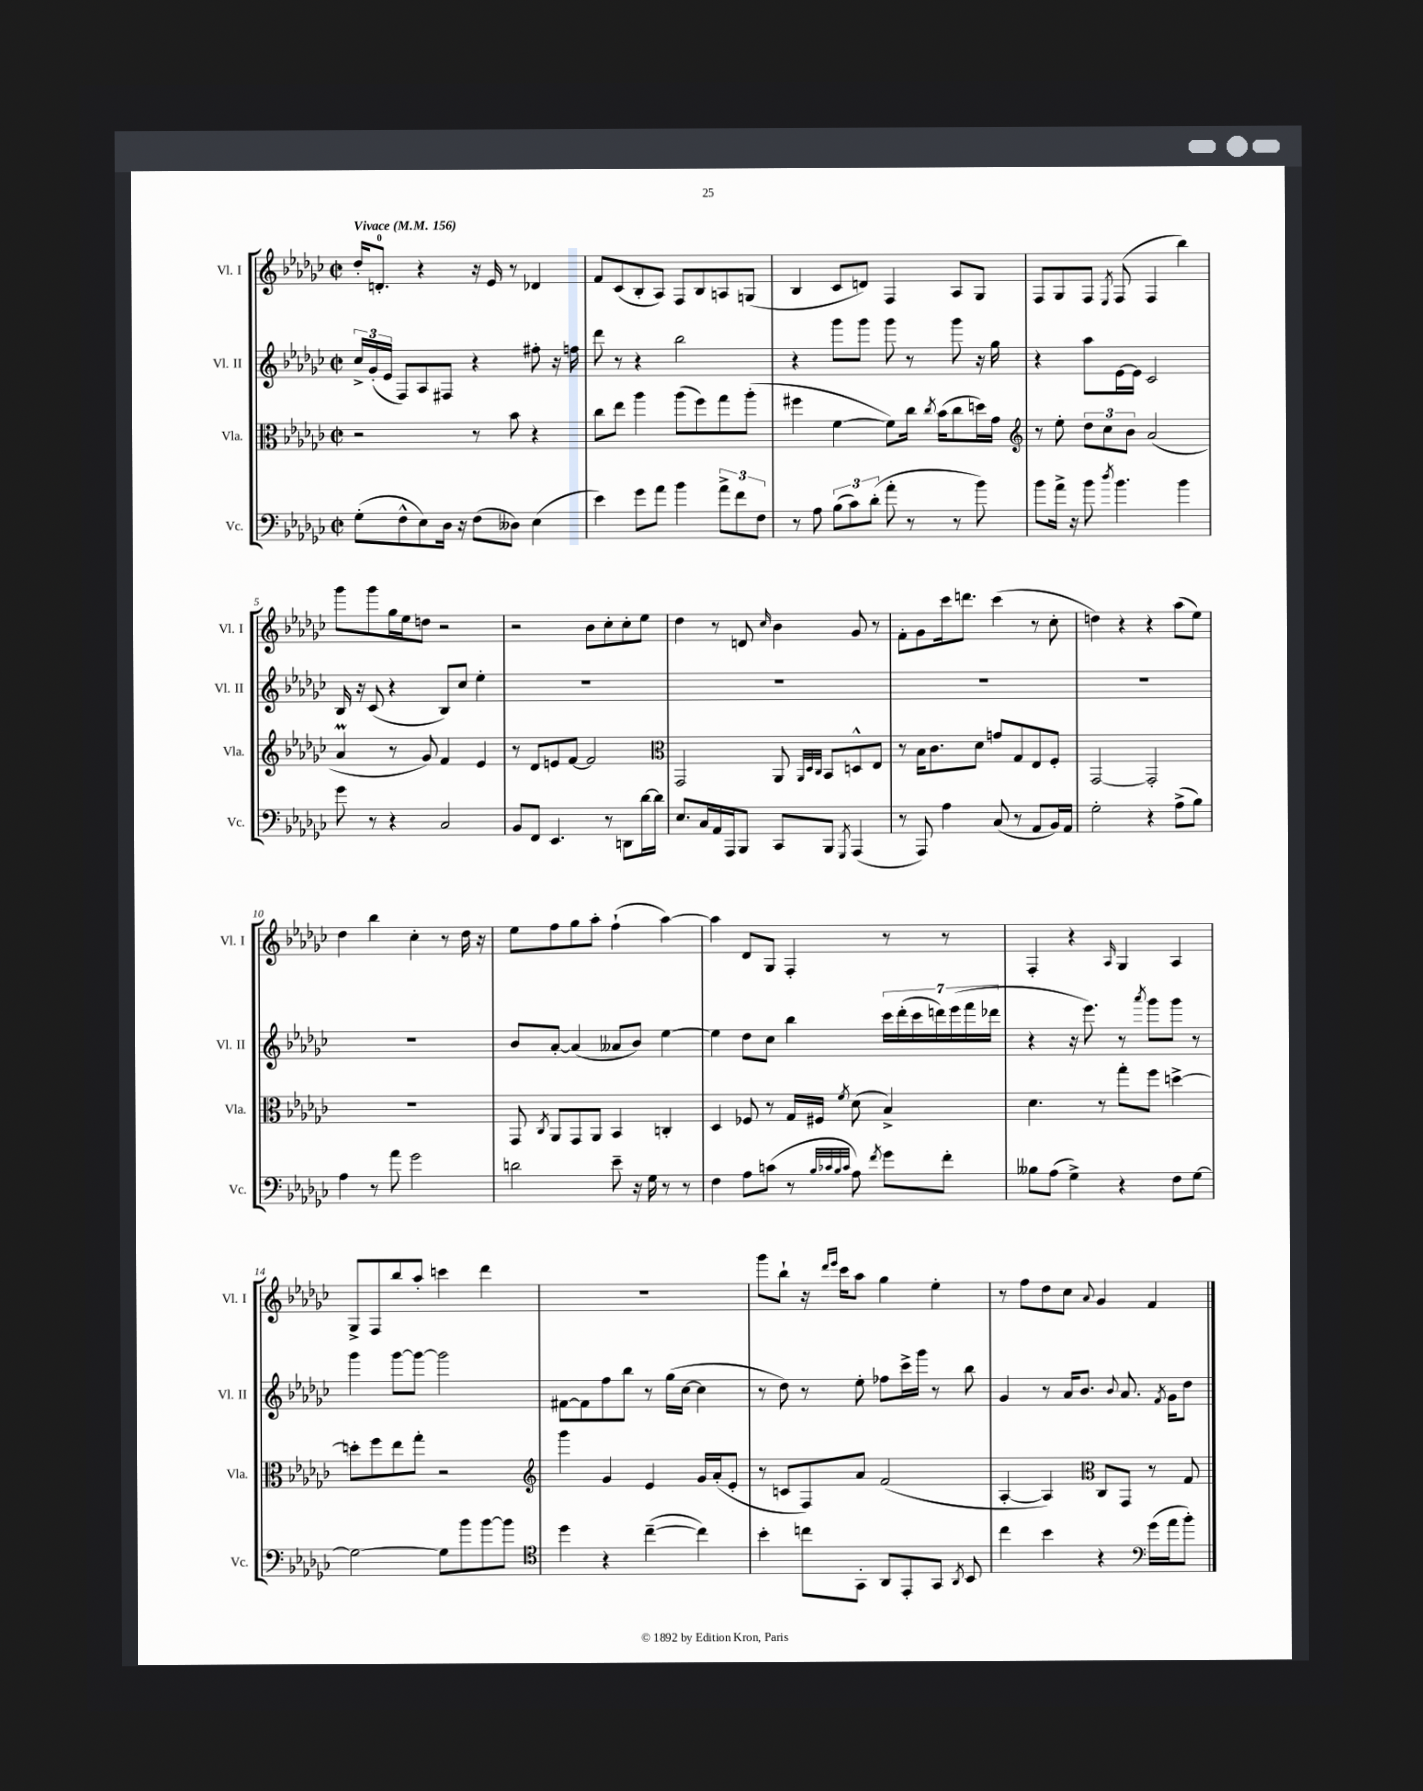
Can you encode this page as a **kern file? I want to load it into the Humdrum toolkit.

**kern	**kern	**kern	**kern
*part4	*part3	*part2	*part1
*staff4	*staff3	*staff2	*staff1
*I"Vc.	*I"Vla.	*I"Vl. II	*I"Vl. I
*I'Vc.	*I'Vla.	*I'Vl. II	*I'Vl. I
*clefF4	*clefC3	*clefG2	*clefG2
*k[b-e-a-d-g-c-]	*k[b-e-a-d-g-c-]	*k[b-e-a-d-g-c-]	*k[b-e-a-d-g-c-]
*M2/2	*M2/2	*M2/2	*M2/2
*met(c|)	*met(c|)	*met(c|)	*met(c|)
*MM156	*MM156	*MM156	*MM156
=1	=1	=1	=1
!	!	!	!LO:TX:a:B:t=Vivace
(8G-'\L	2r	24cc-^/LL	16dd-'/KL
.	.	(24g-'/	.
.	.	.	8.dn'/J
.	.	24e-/JJ	.
8F^^\	.	8F/L)	.
8E-\)	.	8A-/	4r
16D-\Jk	.	8F#X/J	.
16r	.	.	.
(8F\L	8r	4r	16r
.	.	.	16e-/
8D--X\J)	8b-\	.	8r
(4E-\	4r	8ff#X'\	4d-X/
.	.	16r	.
.	.	16ffn\	.
=2	=2	=2	=2
4e-\)	8cc-\L	8ddd-\	8f/L
.	8ee-\J	8r	(8c-/
8g-\L	4aa-\	4r	8B-'/
8a-\J	.	.	8A-/J)
4b-\	(8aa-\L	2bb-\	8F/L
.	8ff\)	.	8B-/
12a-^\L	8gg-\	.	8An/
12f\	.	.	.
.	(8aa-'\J	.	(8Gn/J
12F\J	.	.	.
=3	=3	=3	=3
8r	4ff#X\	4r	4B-/
8A-\	.	.	.
(12B-\L	[4f\	8ggg-\L	8c-/L
12c-\)	.	.	.
.	.	8ggg-\J	8dn/J)
(12d-'\J	.	.	.
8a-'\	8f\L])	8ggg-\	4F/
8r	16cc-\Jk	8r	.
.	8qcc-/	.	.
.	(16b-\KL	.	.
8r	8cc-\	8ggg-\	8A-/L
8b-\)	16ddn\L)	16r	8G-/J
.	16g-\JJ	16gg-\	.
=4	=4	=4	=4
*	*clefG2	*	*
8b-\L	8r	4r	8F/L
16a-^\Jk	8ee-'\	.	8G-/
16r	.	.	.
8b-\	12dd-\L	8aa-\L	8F/J
.	12cc-\	.	.
8qdd-/	.	.	8qE-/
4.b-\	.	[16e-\L	(8F/
.	12b-\J	.	.
.	.	16e-\JJ]	.
.	(2a-/	2c-/	4F/
4b-\	.	.	4bb-\)
!!LO:LB:g=z
=5	=5	=5	=5
8g-\	4a-M/	16B-/	8ggg-\L
.	.	16r	.
8r	.	(8c-/	8ggg-\
4r	8r	4r	16gg-\L
.	.	.	16ee-\J
.	8g-/)	.	8ddn\J
2C-/	4f/	8B-/L)	2r
.	.	8cc-/J	.
.	4e-/	4ee-'\	.
=6	=6	=6	=6
8BB-/L	8r	1r	2r
8FF/J	8d-/L	.	.
4.EE-/	8en/	.	.
.	[8f/J	.	.
.	2f/]	.	8b-\L
8r	.	.	8cc-'\
8DDn\L	.	.	8cc-'\
[16d-\L	.	.	8ee-\J
16d-\JJ]	.	.	.
=7	=7	=7	=7
*	*clefC3	*	*
8.E-/L	2GG-/	1r	4dd-\
16C-/L	.	.	.
16AA-/	.	.	8r
16AAA-/J	.	.	.
8BBB-/J	.	.	8dn/
.	.	.	16qqcc-/
8CC-/L	8AA-/	.	4b-\
.	32qqAA-/LLL	.	.
.	32qqD-/	.	.
.	32qqC-/JJJ	.	.
8BBB-/J	8BB-/L	.	.
8qGGG-/	.	.	.
(4AAA-/	8Dn^^/	.	8g-/
.	8E-/J	.	8r
=8	=8	=8	=8
8r	8r	1r	8f'\L
8AAA-/)	16B-\KL	.	8g-\
.	8.c-\	.	.
4A-\	.	.	16ccc-\k
.	.	.	8.dddn\J
.	8d-\J	.	.
(8C-/	8gn/L	.	(4ccc-\
8r	8G-/	.	.
8AA-/L	8E-/	.	8r
16BB-/L)	8F'/J	.	8cc-'\
16AA-/JJ	.	.	.
=9	=9	=9	=9
2G-'\	[2GG-/	1r	4ddn\)
.	.	.	4r
4r	2GG-'/]	.	4r
(8A-^\L	.	.	(8aa-\L
8B-\J)	.	.	8ee-\J)
!!LO:LB:g=z
=10	=10	=10	=10
4A-\	1r	1r	4dd-\
8r	.	.	4bb-\
8a-\	.	.	.
2g-\	.	.	4cc-'\
.	.	.	8r
.	.	.	16dd-\
.	.	.	16r
=11	=11	=11	=11
2dn\	8GG-/	8b-/L	8ee-\L
.	8qC-/	.	.
.	8AA-/L	[8a-'/J	8ff\
.	8GG-/	(4a-/]	8gg-\
.	8AA-/J	.	8aa-'\J
8e-~\	4BB-/	8a--X/L	(4ff`\
16r	.	8b-/J)	.
16G-\	.	.	.
8r	4Cn'/	[4ee-\	[4aa-\)
8r	.	.	.
=12	=12	=12	=12
4F\	4D-/	4ee-\]	4aa-\]
8A-\L	8F-X/	8dd-\L	8d-/L
(8cn\J	8r	8cc-\J	8G-/J
8r	16G-/LL	4bb-\	4F'/
.	16F#X/JJ	.	.
32qqB-/LLL	.	.	.
32qqc-X/	.	.	.
32qqB-/	.	.	.
32qqc-/JJJ	8qf/	.	.
8A-\)	(8d-\	.	.
8qf/	.	.	.
8g-\L	4B-^/)	28ccc-\LL	8r
.	.	(28ddd-'\	.
.	.	28ccc-\	.
.	.	28dddn\)	.
8f'\J	.	.	8r
.	.	(28eee-\	.
.	.	28fff\	.
.	.	28ddd-X\JJ	.
=13	=13	=13	=13
8B--X\L	4.d-\	4r	4F'/
(8A-\J	.	.	.
4G-^\)	.	16r	4r
.	.	8.eee-\)	.
.	8r	.	.
.	.	.	16qqA-/
4r	8gg-'\L	8r	4G-/
.	.	8qaaa-/	.
.	8ff\J	8ggg-\L	.
8F\L	[4ddn^\	8ggg-\J	4A-/
[8G-\J	.	8r	.
!!LO:LB:g=z
=14	=14	=14	=14
2G-\_	8ddn'\L]	4ggg-\	8G-^/L
.	8ff\	.	8F/
.	8ee-\	[8ggg-\L	8bb-/
.	8gg-'\J	8ggg-\J_	8aa-'/J
8G-\L]	2r	2ggg-\]	4cccn\
8b-\	.	.	.
[8b-\	.	.	4ddd-\
8b-\J]	.	.	.
=15	=15	=15	=15
*clefC4	*clefG2	*	*
4dd-\	4ggg-\	[8f#X\L	1r
.	.	8f#\]	.
4r	4g-/	8ff\	.
.	.	8bb-\J	.
([4cc-~\	4e-/	8r	.
.	.	(16gg-\LL	.
.	.	[16cc-\JJ	.
4cc-\])	16g-/LL	4cc-\]	.
.	(16a-'/J	.	.
.	8e-'/J	.	.
=16	=16	=16	=16
4b-'\	8r	8r	8ggg-\L
.	8cn/L	8dd-\)	8bb-`\J
8ccn\L	8F/)	8r	16r
.	.	.	16qqddd-/LL
.	.	.	16qqeee-/JJ
.	.	.	16ccc-\KL
8GG-'\J	8a-/J	8ee-'\	8aa-\J
8AA-/L	(2f/	8ff-X\L	4gg-\
8EE-'/	.	16ccc-^\L	.
.	.	16ggg-\JJ	.
8GG-/J	.	8r	4ee-'\
8qAA-/	.	.	.
8BB-/	.	8bb-\	.
=17	=17	=17	=17
4cc-\	[4A-'/	4g-/	8r
.	.	.	8ff\L
4b-\	4A-/])	8r	8dd-\
.	.	16a-/KL	8cc-\J
.	.	8.b-/J	.
*	*clefC3	*	*
.	.	.	8qqa-/
4r	8C-/L	.	4g-/
.	.	8qqb-/	.
.	8GG-/J	8.a-/	.
*clefF4	*	*	*
(16g-\LL	8r	.	4f/
.	.	8qf/	.
16a-\J	.	16g-\KL	.
8b-'\J)	8G-/	8dd-\J	.
==	==	==	==
*-	*-	*-	*-
